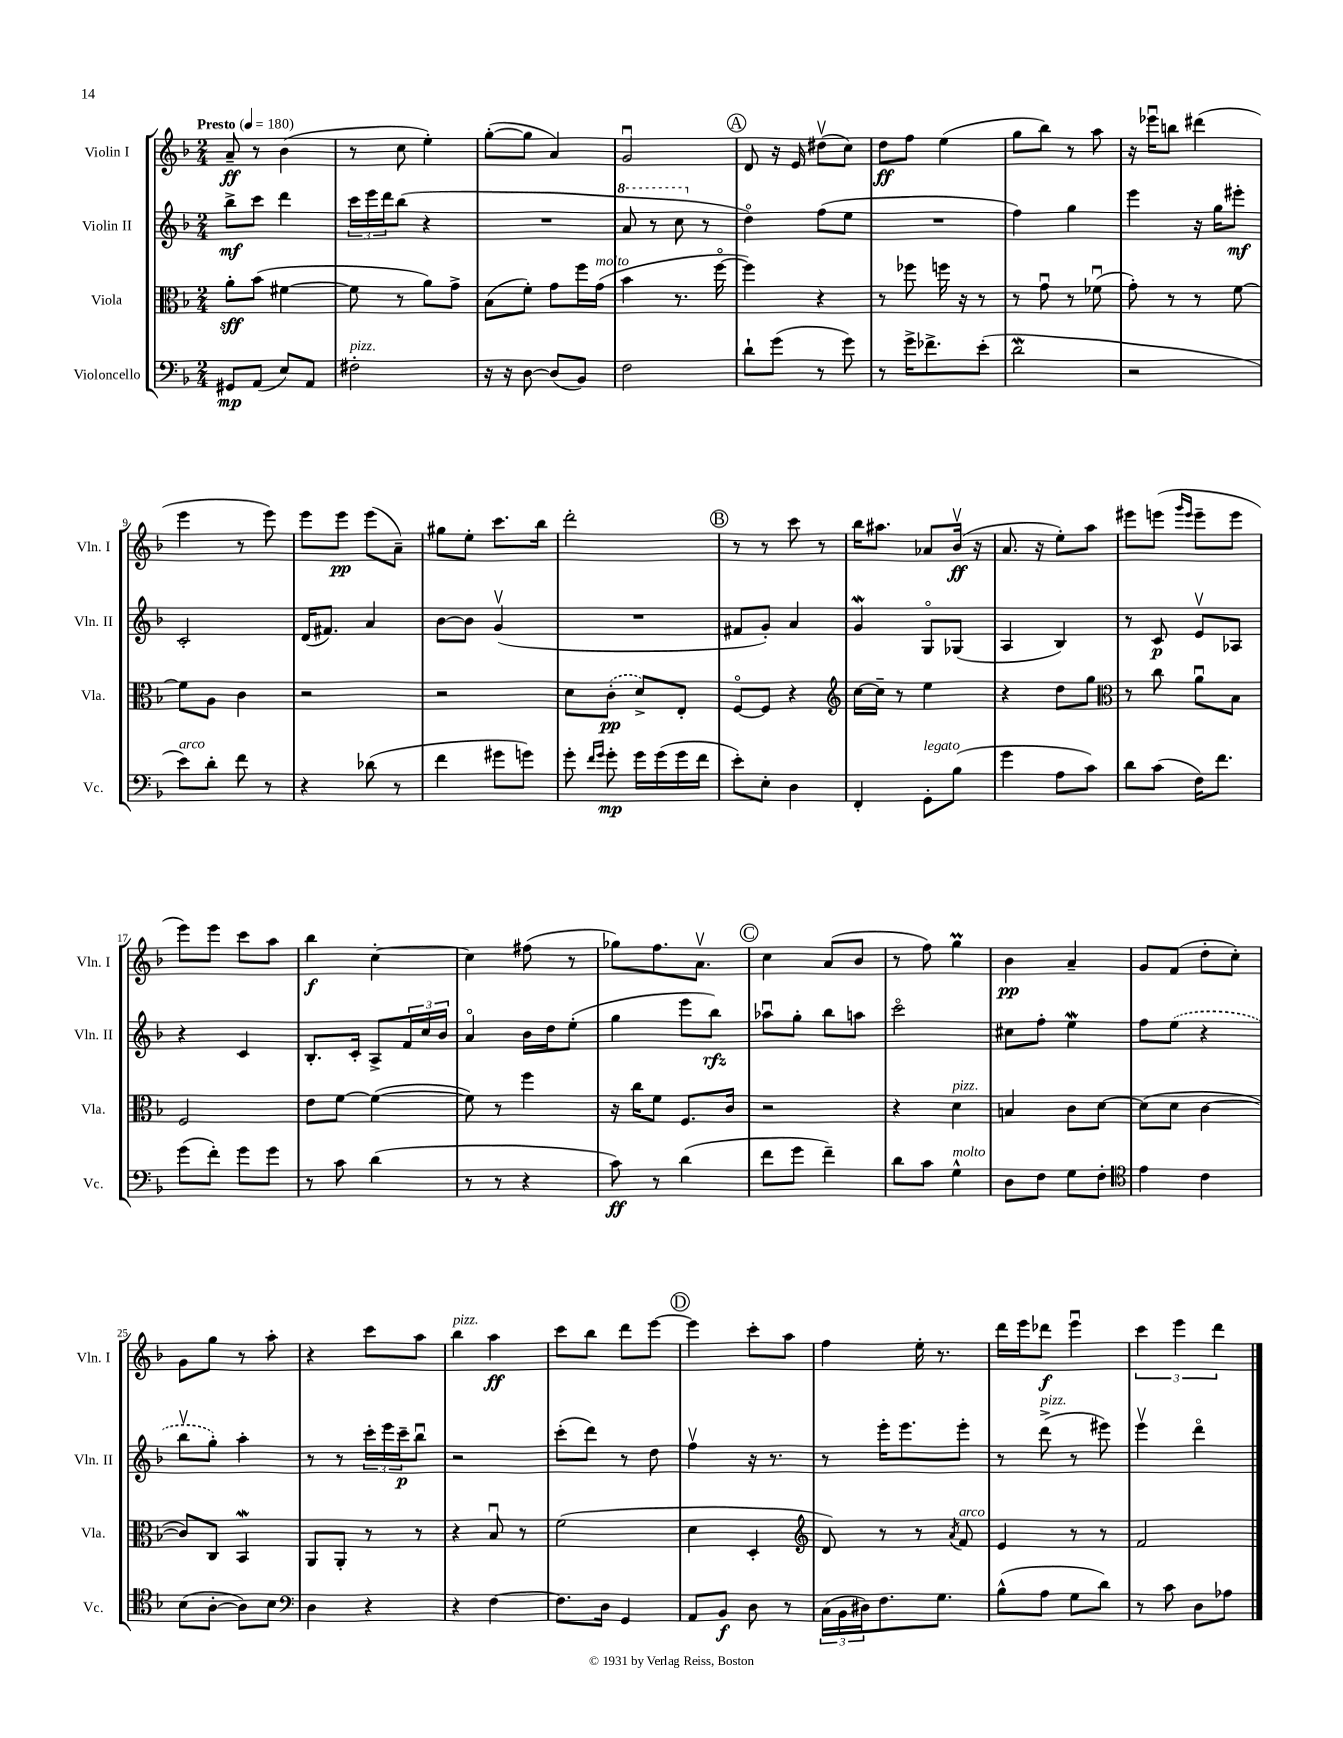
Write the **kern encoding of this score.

**kern	**dynam	**kern	**dynam	**kern	**dynam	**kern	**dynam
*part4	*part4	*part3	*part3	*part2	*part2	*part1	*part1
*staff4	*staff4	*staff3	*staff3	*staff2	*staff2	*staff1	*staff1
*I"Violoncello	*	*I"Viola	*	*I"Violin II	*	*I"Violin I	*
*I'Vc.	*	*I'Vla.	*	*I'Vln. II	*	*I'Vln. I	*
*clefF4	*	*clefC3	*	*clefG2	*	*clefG2	*
*k[b-]	*	*k[b-]	*	*k[b-]	*	*k[b-]	*
*M2/4	*	*M2/4	*	*M2/4	*	*M2/4	*
*MM180	*	*MM180	*	*MM180	*	*MM180	*
=1	=1	=1	=1	=1	=1	=1	=1
!	!	!	!	!	!	!LO:TX:a:B:t=Presto	!
8GG#X/L	mp	8a'\L	sff	8bb-^\L	mf	8a~/	ff
(8AA/J	.	(8b-\J	.	8ccc\J	.	8r	.
8E/L)	.	[4f#X\	.	4ddd\	.	(4b-\	.
8AA/J	.	.	.	.	.	.	.
=2	=2	=2	=2	=2	=2	=2	=2
!LO:TX:a:i:t=pizz.	!	!	!	!	!	!	!
2F#X'\	.	8f#\]	.	24ccc\LL	.	8r	.
.	.	.	.	24eee\	.	.	.
.	.	.	.	24ddd\J	.	.	.
.	.	8r	.	(8bb-\J	.	8cc\	.
.	.	8a\L)	.	4r	.	4ee'\)	.
.	.	8g^\J	.	.	.	.	.
=3	=3	=3	=3	=3	=3	=3	=3
16r	.	(8B-\L	.	2r	.	([8gg'\L	.
16r	.	.	.	.	.	.	.
[8D\	.	8f'\J)	.	.	.	8gg\J]	.
(8D/L]	.	8g\L	.	.	.	4a/)	.
8BB-/J)	.	16ff\L	.	.	.	.	.
!	!	!LO:TX:a:i:t=molto	!	!	!	!	!
.	.	(16g\JJ	.	.	.	.	.
=4	=4	=4	=4	=4	=4	=4	=4
*	*	*	*	*8va	*	*	*
2F\	.	4b-\	.	8aa/	.	2gu/	.
.	.	.	.	8r	.	.	.
.	.	8.r	.	8ccc\	.	.	.
*	*	*	*	*X8va	*	*	*
.	.	.	.	8r	.	.	.
.	.	[16ff\	.	.	.	.	.
!!LO:REH:place=s1:t=A
=5	=5	=5	=5	=5	=5	=5	=5
8d`\L	.	4ff\])	.	4dd\)	.	8d/	.
(8g\J	.	.	.	.	.	16r	.
.	.	.	.	.	.	16e/	.
8r	.	4r	.	(8ff\L	.	(8dd#Xv\L	.
8g\)	.	.	.	8ee\J	.	8cc\J)	.
=6	=6	=6	=6	=6	=6	=6	=6
8r	.	8r	.	2r	.	8dd\L	ff
16g^\KL	.	8ff-X\	.	.	.	8ff\J	.
8.f-X^\	.	.	.	.	.	.	.
.	.	16ffn\	.	.	.	(4ee\	.
.	.	16r	.	.	.	.	.
(8e'\J	.	8r	.	.	.	.	.
=7	=7	=7	=7	=7	=7	=7	=7
2dW\	.	8r	.	4ff\)	.	8gg\L	.
.	.	8gu\	.	.	.	8bb-\J)	.
.	.	8r	.	4gg\	.	8r	.
.	.	(8f-Xu\	.	.	.	8aa\	.
=8	=8	=8	=8	=8	=8	=8	=8
2r	.	8g'\)	.	4eee\	.	16r	.
.	.	.	.	.	.	16eee-Xu\KL	.
.	.	8r	.	.	.	8bbn\J	.
.	.	8r	.	16r	.	(4ddd#X\	.
.	.	.	.	16gg\KL	.	.	.
.	.	[8f\	.	8eee#X'\J	mf	.	.
!!LO:LB:g=z
=9	=9	=9	=9	=9	=9	=9	=9
!LO:TX:a:i:t=arco	!	!	!	!	!	!	!
8e\L)	.	8f\L]	.	2c'/	.	4eee\	.
8d'\J	.	8A\J	.	.	.	.	.
8f\	.	4c\	.	.	.	8r	.
8r	.	.	.	.	.	8eee\)	.
=10	=10	=10	=10	=10	=10	=10	=10
4r	.	2r	.	(16d/KL	.	8eee\L	.
.	.	.	.	8.f#X/J)	.	.	.
.	.	.	.	.	.	8eee\J	pp
(8d-X\	.	.	.	4a/	.	(8eee\L	.
8r	.	.	.	.	.	8a~\J)	.
=11	=11	=11	=11	=11	=11	=11	=11
4f\	.	2r	.	[8b-\L	.	8gg#X\L	.
.	.	.	.	8b-\J]	.	8ee'\J	.
8g#X\L	.	.	.	(4gv/	.	8.ccc\L	.
8gn\J)	.	.	.	.	.	.	.
.	.	.	.	.	.	16bb-\Jk	.
=12	=12	=12	=12	=12	=12	=12	=12
8g'\	.	8d\L	.	2r	.	2ddd'\	.
16qqf/LL	.	.	.	.	.	.	.
16qqg/JJ	.	.	.	.	.	.	.
8g'\	mp	(8c'\J	pp	.	.	.	.
16g\LL	.	8d^/L)	.	.	.	.	.
(16g\	.	.	.	.	.	.	.
16g\	.	8E'/J	.	.	.	.	.
16f\JJ	.	.	.	.	.	.	.
!!LO:REH:place=s1:t=B
=13	=13	=13	=13	=13	=13	=13	=13
8e'\L)	.	[8F/L	.	8f#X/L	.	8r	.
8E'\J	.	8F/J]	.	8g'/J)	.	8r	.
4D\	.	4r	.	4a/	.	8ccc\	.
.	.	.	.	.	.	8r	.
=14	=14	=14	=14	=14	=14	=14	=14
*	*	*clefG2	*	*	*	*	*
4FF'/	.	[16cc\LL	.	4gW/	.	16bb-\KL	.
.	.	16cc~\JJ]	.	.	.	8.aa#X\J	.
.	.	8r	.	.	.	.	.
!LO:TX:a:i:t=legato	!	!	!	!	!	!	!
8GG'\L	.	4ee\	.	8G/L	.	8a-X/L	.
(8B-\J	.	.	.	(8G-X/J	.	(16b-v/Jk	ff
.	.	.	.	.	.	16r	.
=15	=15	=15	=15	=15	=15	=15	=15
4g\	.	4r	.	4A/	.	8.a/	.
.	.	.	.	.	.	16r	.
8A\L	.	8dd\L	.	4B-/)	.	8ee'\L)	.
8c\J)	.	8gg\J	.	.	.	8aa\J	.
=16	=16	=16	=16	=16	=16	=16	=16
*	*	*clefC3	*	*	*	*	*
8d\L	.	8r	.	8r	.	8eee#X\L	.
(8c\J	.	8cc\	.	8c/	p	(8eeen\J	.
.	.	.	.	.	.	16qqggg/LL	.
.	.	.	.	.	.	16qqeee/JJ	.
16F\KL)	.	8au\L	.	8ev/L	.	8eee~\L	.
8.f\J	.	.	.	.	.	.	.
.	.	8B-\J	.	8A-X/J	.	8eee\J	.
!!LO:LB:g=z
=17	=17	=17	=17	=17	=17	=17	=17
(8g\L	.	2F/	.	4r	.	8eee\L)	.
8f'\J)	.	.	.	.	.	8eee\J	.
8g\L	.	.	.	4c/	.	8ccc\L	.
8g\J	.	.	.	.	.	8aa\J	.
=18	=18	=18	=18	=18	=18	=18	=18
8r	.	8e\L	.	8.B-'/L	.	4bb-\	f
8c\	.	[8f\J	.	.	.	.	.
.	.	.	.	16c'/Jk	.	.	.
(4d\	.	(4f\_	.	8A^/L	.	[4cc'\	.
.	.	.	.	24f/L	.	.	.
.	.	.	.	24cc/	.	.	.
.	.	.	.	24b-/JJ	.	.	.
=19	=19	=19	=19	=19	=19	=19	=19
8r	.	8f\])	.	4a/	.	4cc\]	.
8r	.	8r	.	.	.	.	.
4r	.	4ff\	.	16b-\LL	.	(8ff#X\	.
.	.	.	.	16dd\J	.	.	.
.	.	.	.	(8ee'\J	.	8r	.
=20	=20	=20	=20	=20	=20	=20	=20
8c\)	ff	16r	.	4gg\	.	8gg-X\L)	.
.	.	16cc\KL	.	.	.	.	.
8r	.	8f\J	.	.	.	8.ff\	.
(4d\	.	8.F/L	.	8eee\L	.	.	.
.	.	.	.	.	.	8.av\J	.
.	.	.	.	8bb-\J)	rfz	.	.
.	.	16c/Jk	.	.	.	.	.
!!LO:REH:place=s1:t=C
=21	=21	=21	=21	=21	=21	=21	=21
8f\L	.	2r	.	8aa-Xu\L	.	4cc\	.
8g\J	.	.	.	8gg'\J	.	.	.
4f~\)	.	.	.	8bb-\L	.	(8a/L	.
.	.	.	.	8aan\J	.	8b-/J	.
=22	=22	=22	=22	=22	=22	=22	=22
8d\L	.	4r	.	2ccc\	.	8r	.
8c\J	.	.	.	.	.	8ff\)	.
!	!	!LO:TX:a:i:t=pizz.	!	!	!	!	!
!LO:TX:a:i:t=molto	!	!	!	!	!	!	!
4G^^\	.	4d\	.	.	.	4ggM\	.
=23	=23	=23	=23	=23	=23	=23	=23
8D\L	.	4Bn/	.	8cc#X\L	.	4b-\	pp
8F\J	.	.	.	8ff'\J	.	.	.
8G\L	.	8c\L	.	4eeW\	.	4a~/	.
8F'\J	.	[8d\J	.	.	.	.	.
=24	=24	=24	=24	=24	=24	=24	=24
*clefC4	*	*	*	*	*	*	*
4e\	.	(8d\L]	.	8ff\L	.	8g/L	.
.	.	8d\J	.	(8ee\J	.	(8f/J	.
4c\	.	[4c\	.	4r	.	8dd'\L	.
.	.	.	.	.	.	8cc'\J)	.
!!LO:LB:g=z
=25	=25	=25	=25	=25	=25	=25	=25
(8B-\L	.	8c/L])	.	8bb-v\L	.	8g\L	.
[8A'\J	.	8C/J	.	8gg'\J)	.	8gg\J	.
8A\L])	.	4BB-w/	.	4aa'\	.	8r	.
8B-\J	.	.	.	.	.	8aa'\	.
=26	=26	=26	=26	=26	=26	=26	=26
*clefF4	*	*	*	*	*	*	*
4D\	.	8AA/L	.	8r	.	4r	.
.	.	8AA'/J	.	8r	.	.	.
4r	.	8r	.	24ccc'\LL	.	8ccc\L	.
.	.	.	.	24eee\	.	.	.
.	.	.	.	24ccc~\J	p	.	.
.	.	8r	.	8bb-u\J	.	8aa\J	.
=27	=27	=27	=27	=27	=27	=27	=27
!	!	!	!	!	!	!LO:TX:a:i:t=pizz.	!
4r	.	4r	.	2r	.	4bb-\	.
[4F\	.	8B-u/	.	.	.	4aa\	ff
.	.	8r	.	.	.	.	.
=28	=28	=28	=28	=28	=28	=28	=28
8.F\L]	.	(2f\	.	(8ccc'\L	.	8ccc\L	.
.	.	.	.	8ddd\J)	.	8bb-\J	.
16D\Jk	.	.	.	.	.	.	.
4GG/	.	.	.	8r	.	8ddd\L	.
.	.	.	.	8dd\	.	[8eee\J	.
!!LO:REH:place=s1:t=D
=29	=29	=29	=29	=29	=29	=29	=29
8AA/L	.	4d\	.	4ffv\	.	4eee\]	.
8BB-/J	f	.	.	.	.	.	.
8D\	.	4D'/	.	16r	.	8ccc'\L	.
.	.	.	.	8.r	.	.	.
8r	.	.	.	.	.	8aa\J	.
=30	=30	=30	=30	=30	=30	=30	=30
*	*	*clefG2	*	*	*	*	*
(24C\LL	.	8d/)	.	8r	.	4ff\	.
24BB-\	.	.	.	.	.	.	.
24D#X\J)	.	.	.	.	.	.	.
8.F\	.	8r	.	16eee'\KL	.	.	.
.	.	.	.	8.eee\	.	.	.
.	.	8r	.	.	.	16ee'\	.
8.G\J	.	.	.	.	.	8.r	.
.	.	8qa/	.	.	.	.	.
!	!	!LO:TX:a:i:t=arco	!	!	!	!	!
.	.	8f/	.	8eee'\J	.	.	.
=31	=31	=31	=31	=31	=31	=31	=31
(8B-^^\L	.	4e/	.	8r	.	16ddd\LL	.
.	.	.	.	.	.	16eee\J	.
!	!	!	!	!LO:TX:a:i:t=pizz.	!	!	!
8A\J	.	.	.	(8ddd^\	.	8ddd-X\J	f
8G\L	.	8r	.	8r	.	4eeeu\	.
8d\J)	.	8r	.	8eee#X\)	.	.	.
=32	=32	=32	=32	=32	=32	=32	=32
8r	.	2f/	.	4eeev\	.	6ccc\	.
8c\	.	.	.	.	.	.	.
.	.	.	.	.	.	6eee\	.
8D\L	.	.	.	4ddd\	.	.	.
.	.	.	.	.	.	6ddd\	.
8A-X\J	.	.	.	.	.	.	.
==	==	==	==	==	==	==	==
*-	*-	*-	*-	*-	*-	*-	*-
